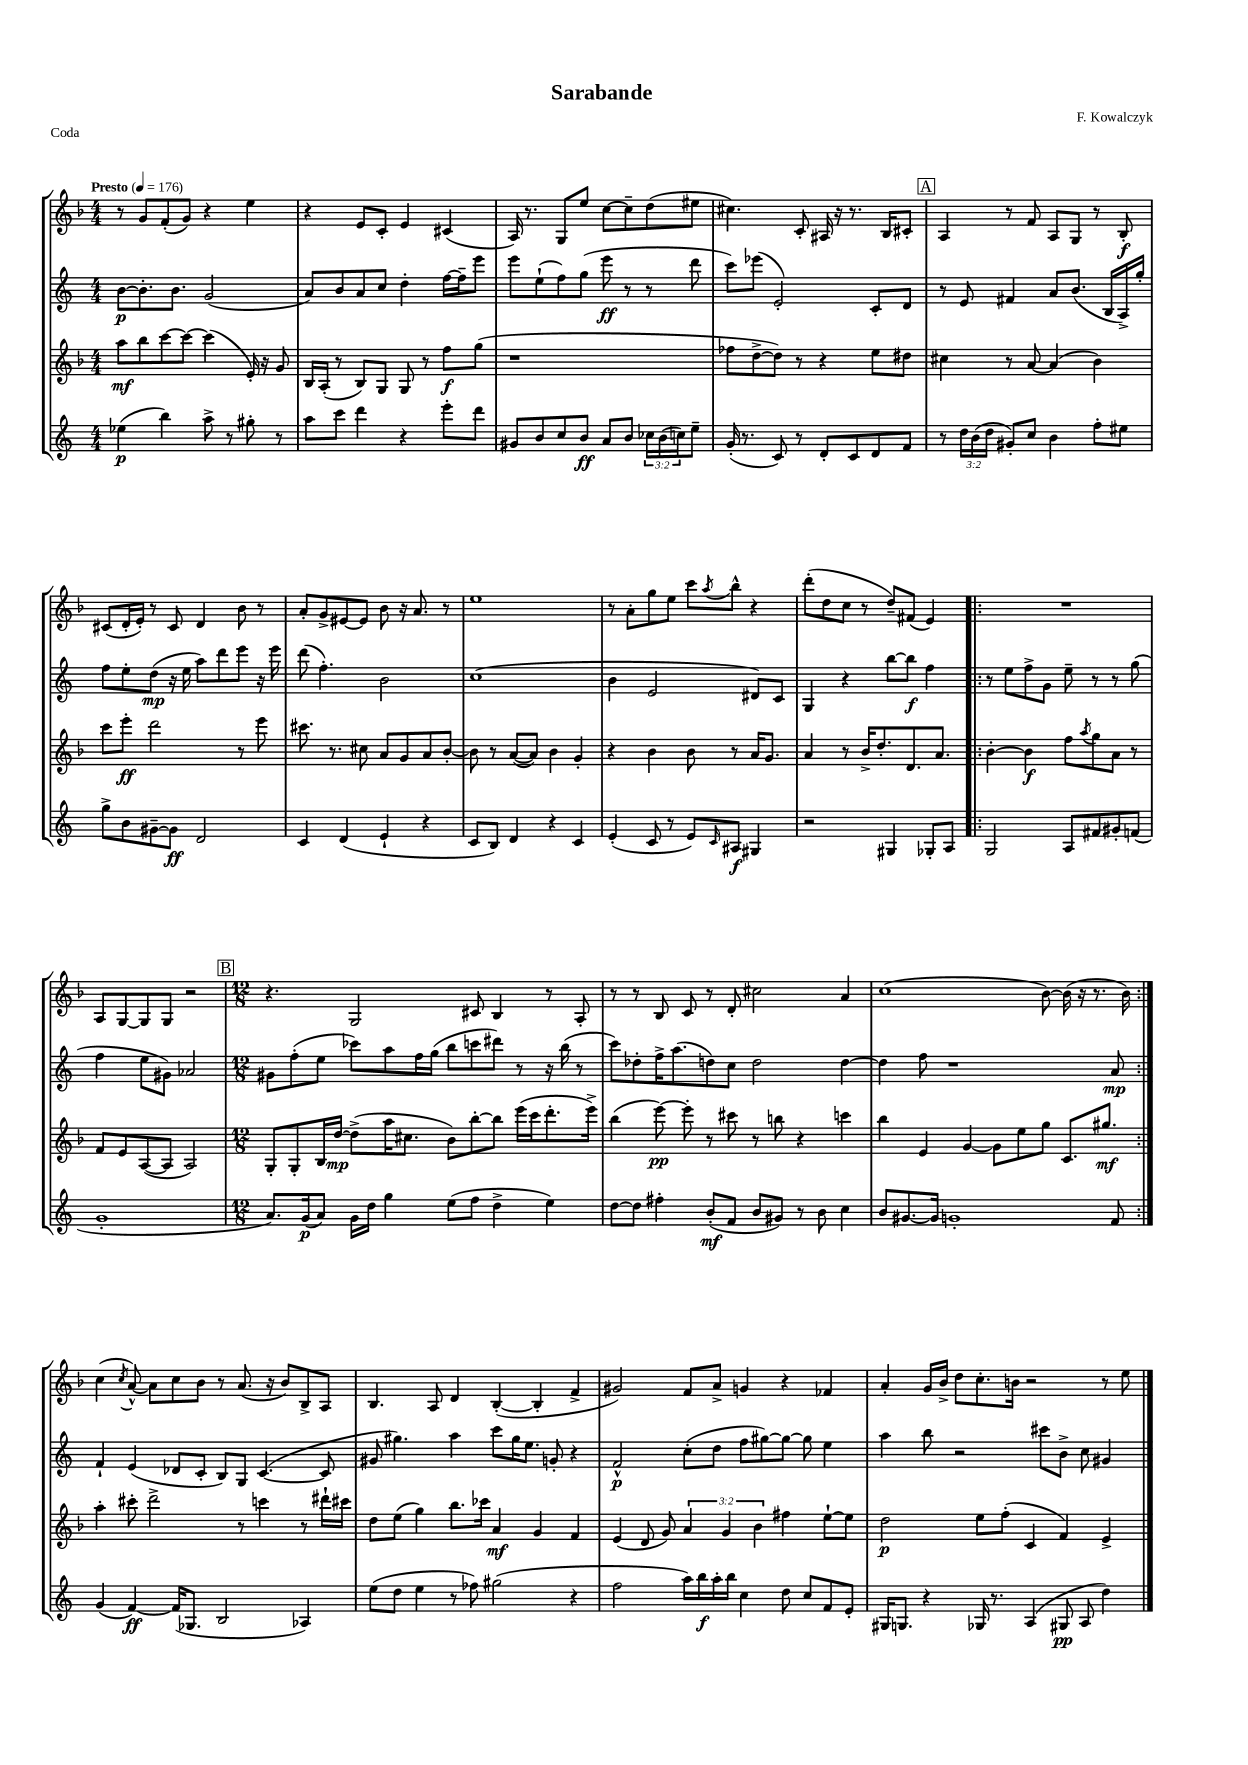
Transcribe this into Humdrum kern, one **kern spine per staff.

**kern	**kern	**kern	**kern
*staff4	*staff3	*staff2	*staff1
*clefG2	*clefG2	*clefG2	*clefG2
*k[]	*k[b-]	*k[]	*k[b-]
*M4/4	*M4/4	*M4/4	*M4/4
*MM176	*MM176	*MM176	*MM176
(4ee-	8aa	[8b	8r
.	8bb-	8.b']	8g
4bb)	[8ccc	.	(8f'
.	.	8.b	.
.	8ccc_	.	8g)
8aa^	(4ccc]	(2g	4r
8r	.	.	.
8gg#'	16e')	.	4ee
.	16r	.	.
8r	8g	.	.
=	=	=	=
8aa	16B-	8a)	4r
.	(16A'	.	.
8ccc	8r	8b	.
4ddd	8B-)	8a	8e
.	8G	8cc	8c'
4r	8G	4dd'	4e
.	8r	.	.
8eee'	8ff	[16ff	(4c#
.	.	16ff~]	.
8ddd	(8gg	8eee	.
=	=	=	=
8g#	1r	8eee	16A)
.	.	.	8.r
8b	.	(8ee`	.
8cc	.	8ff)	8G
8b	.	(8gg	8ee
8a	.	8eee	[8cc
8b	.	8r	8cc~]
24cc-	.	8r	(8dd
(24b	.	.	.
24cc)	.	.	.
8ee~	.	8ddd	8ee#
=	=	=	=
(16g'	8ff-	8ccc)	4.cc#)
8.r	.	.	.
.	[8dd^	(8eee-	.
8c)	8dd])	2e')	.
8r	8r	.	8c'
8d'	4r	.	16A#
.	.	.	16r
8c	.	.	8.r
8d	8ee	8c'	.
.	.	.	16B-
8f	8dd#	8d	8c#'
=	=	=	=
8r	4cc#	8r	4A
24dd	.	8e	.
(24b	.	.	.
24dd	.	.	.
8g#')	8r	4f#	8r
8cc	[8a	.	8f
4b	(4a]	8a	8A
.	.	(8.b	8G
8ff'	4b-)	.	8r
.	.	16B	.
8ee#	.	16A^)	8B-'
.	.	16gg'	.
=	=	=	=
8gg^	8ccc	8ff	(8c#
8b	8eee'	8ee'	16d'
.	.	.	16e')
[8g#~	2ddd	(8dd	8r
8g#]	.	16r	8c#
.	.	16ee	.
2d	.	8aa)	4d
.	.	8ddd	.
.	8r	8eee	8b-
.	8eee	16r	8r
.	.	16eee	.
=	=	=	=
4c	8.ccc#	(8ddd	8a'
.	.	4.ff')	8g^
.	8.r	.	.
(4d	.	.	[8e#
.	8cc#	.	8e#]
4e`	8a	2b	8b-
.	8g	.	16r
.	.	.	8.a
4r	8a	.	.
.	[8b-'	.	8r
=	=	=	=
8c	8b-]	(1cc	1ee
8B)	8r	.	.
4d	([8a	.	.
.	8a])	.	.
4r	4b-	.	.
4c	4g'	.	.
=	=	=	=
(4e'	4r	4b	8r
.	.	.	8a'
8c	4b-	2e	8gg
8r	.	.	8ee
8e)	8b-	.	8ccc
16qqc	.	.	8qaa
8A#	8r	.	8bb-^^
4G#	16a	8d#)	4r
.	8.g	.	.
.	.	8c	.
=	=	=	=
2r	4a	4G	(8ddd'
.	.	.	8dd
.	8r	4r	8cc
.	16b-^	.	8r
.	8.dd'	.	.
4G#	.	[8bb	8dd~)
.	8.d	8bb]	(8f#
8G-'	.	4ff	4e)
.	8.a	.	.
8A	.	.	.
=!|:	=!|:	=!|:	=!|:
2G	[4b-'	8r	1r
.	.	8ee	.
.	4b-]	8ff^	.
.	.	8g	.
8A	8ff	8ee~	.
.	8qaa	.	.
8f#	8gg	8r	.
8g#'	8a	8r	.
(8f	8r	(8gg	.
=	=	=	=
1g'	8f	4ff	8A
.	8e	.	[8G
.	([8A	8ee	8G]
.	8A]	8g#)	8G
.	2A)	2a-	2r
=	=	=	=
*M12/8	*M12/8	*M12/8	*M12/8
8.a)	8G'	8g#	4.r
.	8G'	(8ff'	.
(16g	.	.	.
8a)	16B-	8ee	.
.	[16dd	.	.
16g	(8dd^]	8ccc-)	2G
16dd	.	.	.
4gg	16aa	8aa	.
.	8.cc#	.	.
.	.	16ff	.
.	.	(16gg	.
(8ee	8b-)	8bb	.
8ff	[8bb-'	8ccc	8c#
4dd^	8bb-]	8ddd#)	4B-
.	(16eee	8r	.
.	16ccc	.	.
4ee)	8.ddd'	16r	8r
.	.	(16bb	.
.	.	8r	8A'
.	16eee^)	.	.
=	=	=	=
[8dd	(4bb-	8ccc)	8r
8dd]	.	8dd-'	8r
4ff#'	[8eee)	16ff^	8B-
.	.	(8.aa	.
.	8eee']	.	8c
(8b'	8r	8dd)	8r
8f	8ccc#	8cc	8d'
8b	8r	2dd	2cc#
8g#)	8bb	.	.
8r	4r	.	.
8b	.	.	.
4cc	4ccc	[4dd	4a
=	=	=	=
8b	4bb-	4dd]	(1cc
[8.g#	.	.	.
.	4e	8ff	.
16g#]	.	.	.
1g'	.	1r	.
.	[4g	.	.
.	8g]	.	.
.	8ee	.	.
.	8gg	.	[8b-)
.	8.c	.	(16b-]
.	.	.	16r
.	.	.	8.r
.	8.gg#	.	.
8f	.	8a	.
.	.	.	16b-)
=:|!	=:|!	=:|!	=:|!
(4g	4aa'	4f`	(4cc
.	.	.	8qcc
[4f)	8ccc#'	(4e	[8a^^)
.	2ddd^	.	8a]
(16f]	.	8d-	8cc
8.G-	.	.	.
.	.	8c'	8b-
2B	.	8B)	8r
.	8r	8G	(8.a
.	4ccc	([4.c	.
.	.	.	16r
.	.	.	8b-)
4A-)	8r	.	8B-^
.	16ddd#`	8c]	8A
.	16ccc#	.	.
=	=	=	=
(8ee	8dd	8g#	4.B-
8dd	(8ee	4.gg#)	.
4ee	4gg)	.	.
.	.	.	8A
8r	8.bb-	4aa	4d
8ff-)	.	.	.
.	16ccc-	.	.
(2gg#	4a	8ccc	([4B-'
.	.	16gg#	.
.	.	8.ee	.
.	4g	.	4B-']
.	.	8g'	.
4r	4f	4r	4f^
=	=	=	=
2ff	(4e	2f^^	2g#)
.	8d	.	.
.	8g)	.	.
16aa)	6a	(8cc'	8f
16bb	.	.	.
16aa'	.	8dd	8a^
.	6g	.	.
16bb	.	.	.
4cc	.	8ff	4g
.	6b-	.	.
.	.	[8gg#)	.
8dd	4ff#	8gg#_	4r
8cc	.	8gg#]	.
8f	[8ee`	4ee	4f-
8e'	8ee]	.	.
=	=	=	=
16G#	2dd	4aa	4a'
8.G	.	.	.
4r	.	8bb	16g
.	.	.	16b-^
.	.	2r	8dd
16G-	8ee	.	8.cc'
8.r	.	.	.
.	(8ff'	.	.
.	.	.	16b
(4A	4c	.	2r
.	.	8ccc#	.
8G#	4f)	8b^	.
8A	.	8cc	.
4dd)	4e^	4g#	8r
.	.	.	8ee
==	==	==	==
*-	*-	*-	*-
